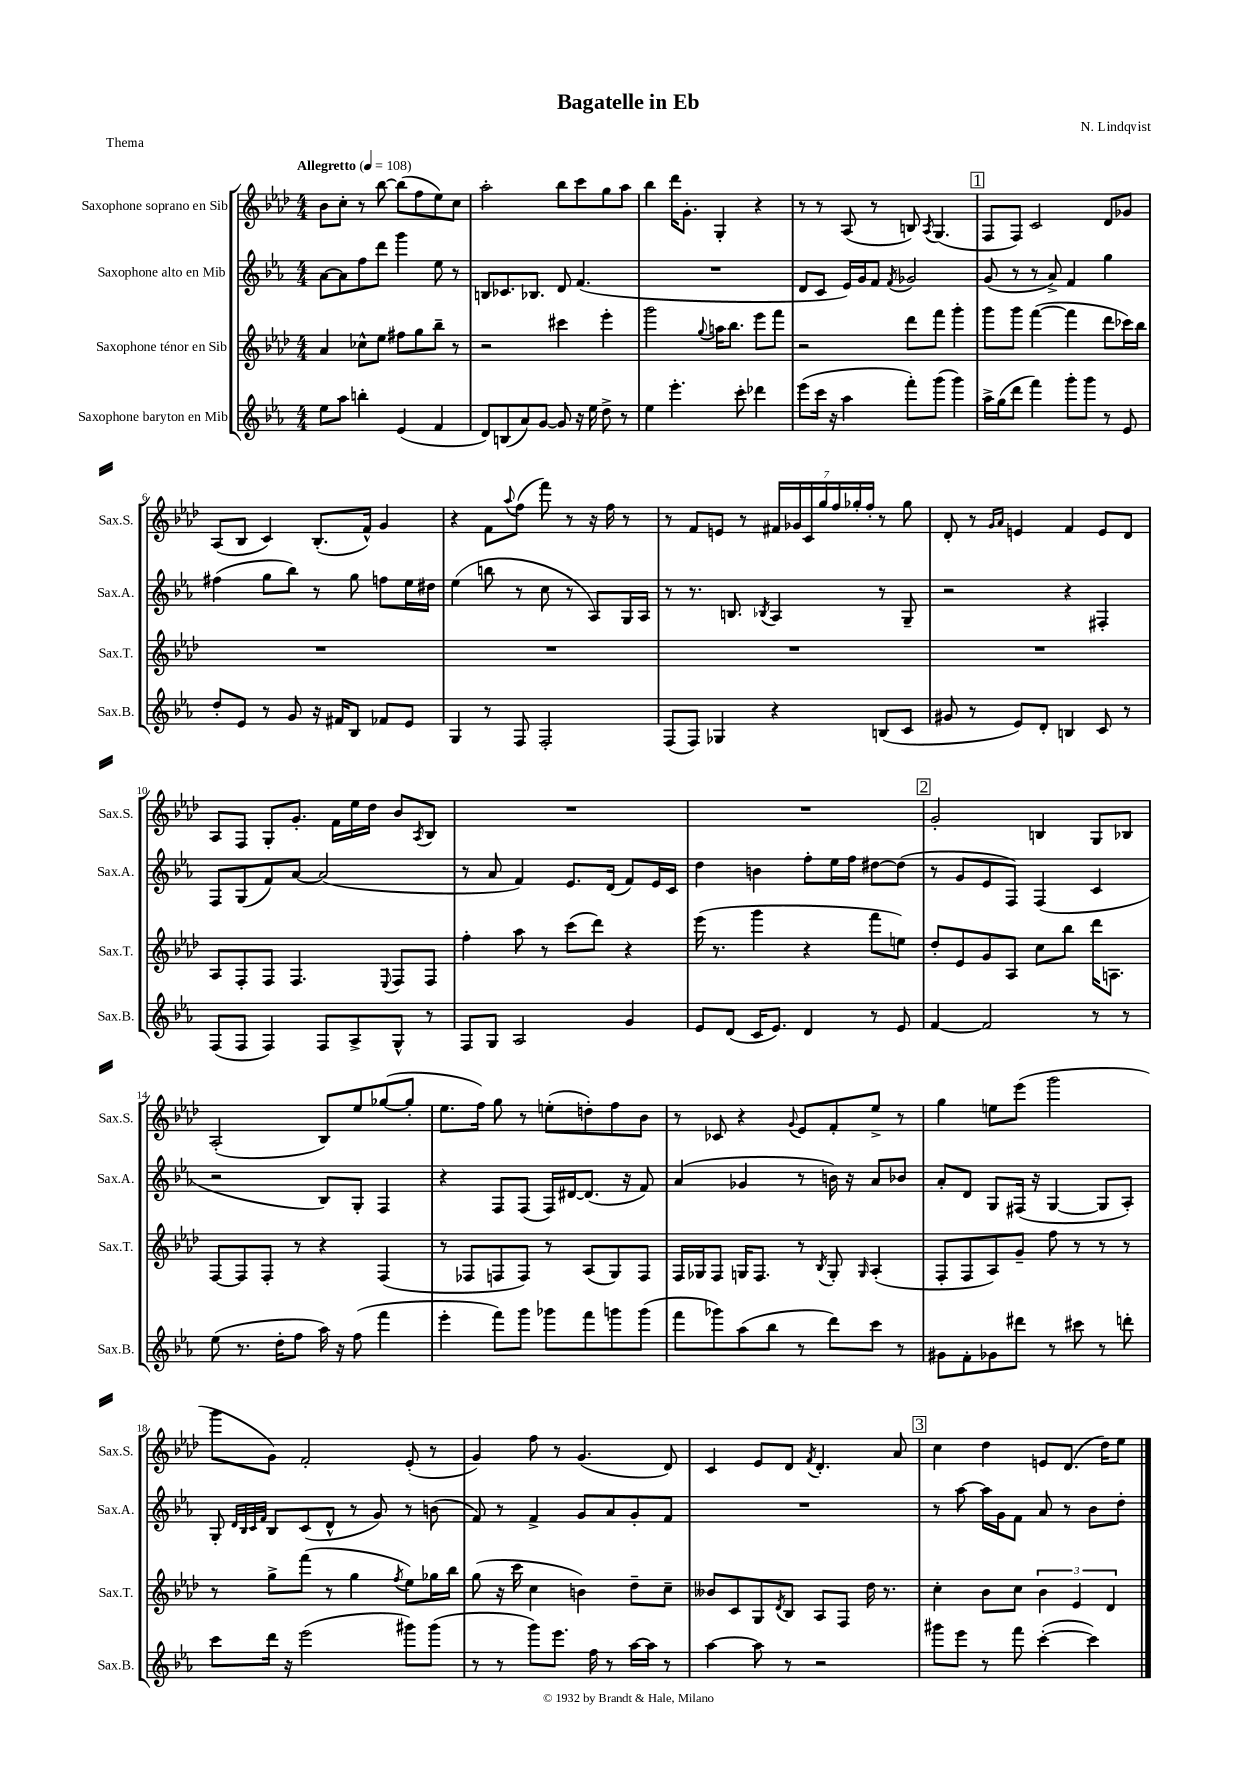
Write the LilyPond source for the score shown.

\header { title = "Bagatelle in Eb" composer = "N. Lindqvist" piece = "Thema" }
<<
\new StaffGroup <<
\new Staff = "s0" \with { instrumentName = "Saxophone soprano en Sib" shortInstrumentName = "Sax.S." } {
    \clef treble \key aes \major \numericTimeSignature \time 4/4 \tempo "Allegretto" 4 = 108
    bes'8 c''8-. r8 bes''8~ bes''8( f''8 ees''8) c''8 |
    aes''2-. bes''8 c'''8 g''8 aes''8 |
    bes''4 des'''16 g'8.-. g4-. r4 |
    r8 r8 aes8( r8 b8) \acciaccatura { aes8 } g4.( |
    \mark \markup { \box "1" } f8 f8) c'2 des'8 ges'8 |
    aes8( bes8 c'4) bes8.-.( f'16-^) g'4 |
    r4 f'8 \appoggiatura { aes''8 } f''8( f'''8) r8 r16 f''16 r8 |
    r8 f'8 e'8 r8 \tuplet 7/4 { fis'16 ges'16 c'16 g''16 f''16 ges''16-. f''16-. } r8 ges''8 |
    des'8-. r8 \grace { g'16 aes'16 } e'4 f'4 e'8 des'8 |
    aes8 f8 g8-. g'8.-. f'16 ees''16 des''16 bes'8 \acciaccatura { aes8 } bes8 |
    R1 |
    R1 |
    \mark \markup { \box "2" } g'2-. b4 g8 bes8 |
    aes2-.( bes8) ees''8 ges''8~( ges''8-. |
    ees''8. f''16) g''8 r8 e''8-.( d''8-.) f''8 bes'8 |
    r8 ces'8 r4 \appoggiatura { g'8 } ees'8 f'8-. ees''8-> r8 |
    g''4 e''8 ees'''8( g'''2 |
    g'''8 g'8) f'2-. ees'8-.( r8 |
    g'4) f''8 r8 g'4.( des'8) |
    c'4 ees'8 des'8 \acciaccatura { f'8 } des'4.-. aes'8 |
    \mark \markup { \box "3" } c''4 des''4 e'8 des'8.( des''16) ees''8 \bar "|." |
}
\new Staff = "s1" \with { instrumentName = "Saxophone alto en Mib" shortInstrumentName = "Sax.A." } {
    \clef treble \key ees \major \numericTimeSignature \time 4/4
    aes'8~ aes'8 f''8 d'''8 g'''4 ees''8 r8 |
    b8 ces'8. bes8. d'8 f'4.( |
    R1 |
    d'8 c'8 ees'16) g'16 f'8 \acciaccatura { f'8 } ges'2 |
    \mark \markup { \box "1" } g'8( r8 r8 aes'8->) f'4 g''4 |
    fis''4( g''8 bes''8) r8 g''8 f''8 ees''16 dis''16 |
    ees''4( b''8 r8 c''8 r8 aes8) g16 aes16 |
    r8 r8. b8. \acciaccatura { bes8 } aes4 r8 g8-- |
    r2 r4 fis4-. |
    f8 g8( f'8) aes'8~ aes'2( |
    r8 aes'8 f'4) ees'8. d'16( f'8) ees'16 c'16 |
    d''4 b'4 f''8-. ees''16 f''16 dis''8~ dis''8( |
    \mark \markup { \box "2" } r8 g'8 ees'8 f8) f4( c'4 |
    r2 bes8) g8-. f4 |
    r4 f8 f8( f16) dis'16~ dis'8.( r16 f'8) |
    aes'4( ges'4 r8 b'16) r16 aes'8 bes'8 |
    aes'8-. d'8 g8 fis16( r16 g4~ g8 aes8-.) |
    g8-. \grace { d'32 bes32 c'32 f'32 } bes8 c'8( d'8-^ r8 g'8) r8 b'8( |
    f'8) r8 f'4-> g'8 aes'8 g'8-. f'8 |
    R1 |
    \mark \markup { \box "3" } r8 aes''8~ aes''16 g'16 f'8 aes'8 r8 bes'8 d''8-. \bar "|." |
}
\new Staff = "s2" \with { instrumentName = "Saxophone ténor en Sib" shortInstrumentName = "Sax.T." } {
    \clef treble \key aes \major \numericTimeSignature \time 4/4
    aes'4 ces''8-^ ees''8 fis''8 g''8 bes''8-- r8 |
    r2 cis'''4 ees'''4-. |
    g'''2 \appoggiatura { g''8 } a''16 bes''8. ees'''8 f'''8 |
    r2 des'''8 f'''8 g'''4-. |
    \mark \markup { \box "1" } g'''8 g'''8 f'''4~( f'''4 des'''8 ces'''16) bes''16 |
    R1 |
    R1 |
    R1 |
    R1 |
    aes8 f8-. f8 f4. \appoggiatura { ees8 } f8 f8 |
    f''4-. aes''8 r8 c'''8( des'''8) r4 |
    ees'''16( r8. g'''4 r4 f'''8 e''8) |
    \mark \markup { \box "2" } des''8-. ees'8 g'8 aes8 c''8 bes''8 des'''16 a8. |
    f8~ f8 f8-. r8 r4 f4( |
    r8 fes8 f8 f8) r8 aes8( g8) f8 |
    f16 ges16 f8 g16 f8. r8 \acciaccatura { bes8 } g8-. \grace { g16 } aes4-.( |
    f8-. f8 aes8) g'8-- f''8 r8 r8 r8 |
    r8 g''8-> f'''8( r8 g''4 \acciaccatura { f''8 } ees''8) ges''16 bes''16 |
    g''8( r16 c'''16 c''4 b'4) des''8-- c''8-- |
    beses'8 c'8 g8 \acciaccatura { des'8 } bes8 aes8 f8 des''16 r8. |
    \mark \markup { \box "3" } c''4-. bes'8 c''8 \tuplet 3/2 { bes'4 ees'4 des'4 } \bar "|." |
}
\new Staff = "s3" \with { instrumentName = "Saxophone baryton en Mib" shortInstrumentName = "Sax.B." } {
    \clef treble \key ees \major \numericTimeSignature \time 4/4
    ees''8 aes''8 b''4-. ees'4( f'4 |
    d'8) b8( aes'8) g'8~ g'8 r16 ees''16 d''8-> r8 |
    ees''4 ees'''4.-. c'''8-. des'''4 |
    ees'''8( c'''16 r16 aes''4 f'''8-.) g'''8( g'''4) |
    \mark \markup { \box "1" } aes''16-> g''16( d'''8 f'''4) g'''8-. g'''8 r8 ees'8 |
    d''8-. ees'8 r8 g'8 r16 fis'16 bes8 fes'8 ees'8 |
    g4 r8 f8 f2-. |
    f8( f8) ges4 r4 b8( c'8 |
    gis'8 r8 ees'8) d'8-. b4 c'8 r8 |
    f8( f8 f4) f8 aes8-> g8-^ r8 |
    f8 g8 aes2 g'4 |
    ees'8 d'8( c'16 ees'8.) d'4 r8 ees'8 |
    \mark \markup { \box "2" } f'4~ f'2 r8 r8 |
    ees''8( r8. d''16-. f''8 aes''16) r16 f''8( f'''4 |
    ees'''4-. f'''8) g'''8 ges'''8 f'''8 g'''8 g'''8( |
    f'''8 ges'''8) aes''8( bes''8 r8 d'''8) c'''8 r8 |
    gis'8 f'8-. ges'8 dis'''8 r8 cis'''8 r8 d'''8-. |
    c'''8 d'''16 r16 ees'''2( gis'''8) gis'''8( |
    r8 r8 g'''8) ees'''8. f''16 r8 aes''16~ aes''16 r8 |
    aes''4~ aes''8 r8 r2 |
    \mark \markup { \box "3" } gis'''8 ees'''8 r8 f'''8 c'''4~-.( c'''4) \bar "|." |
}
>>
>>
